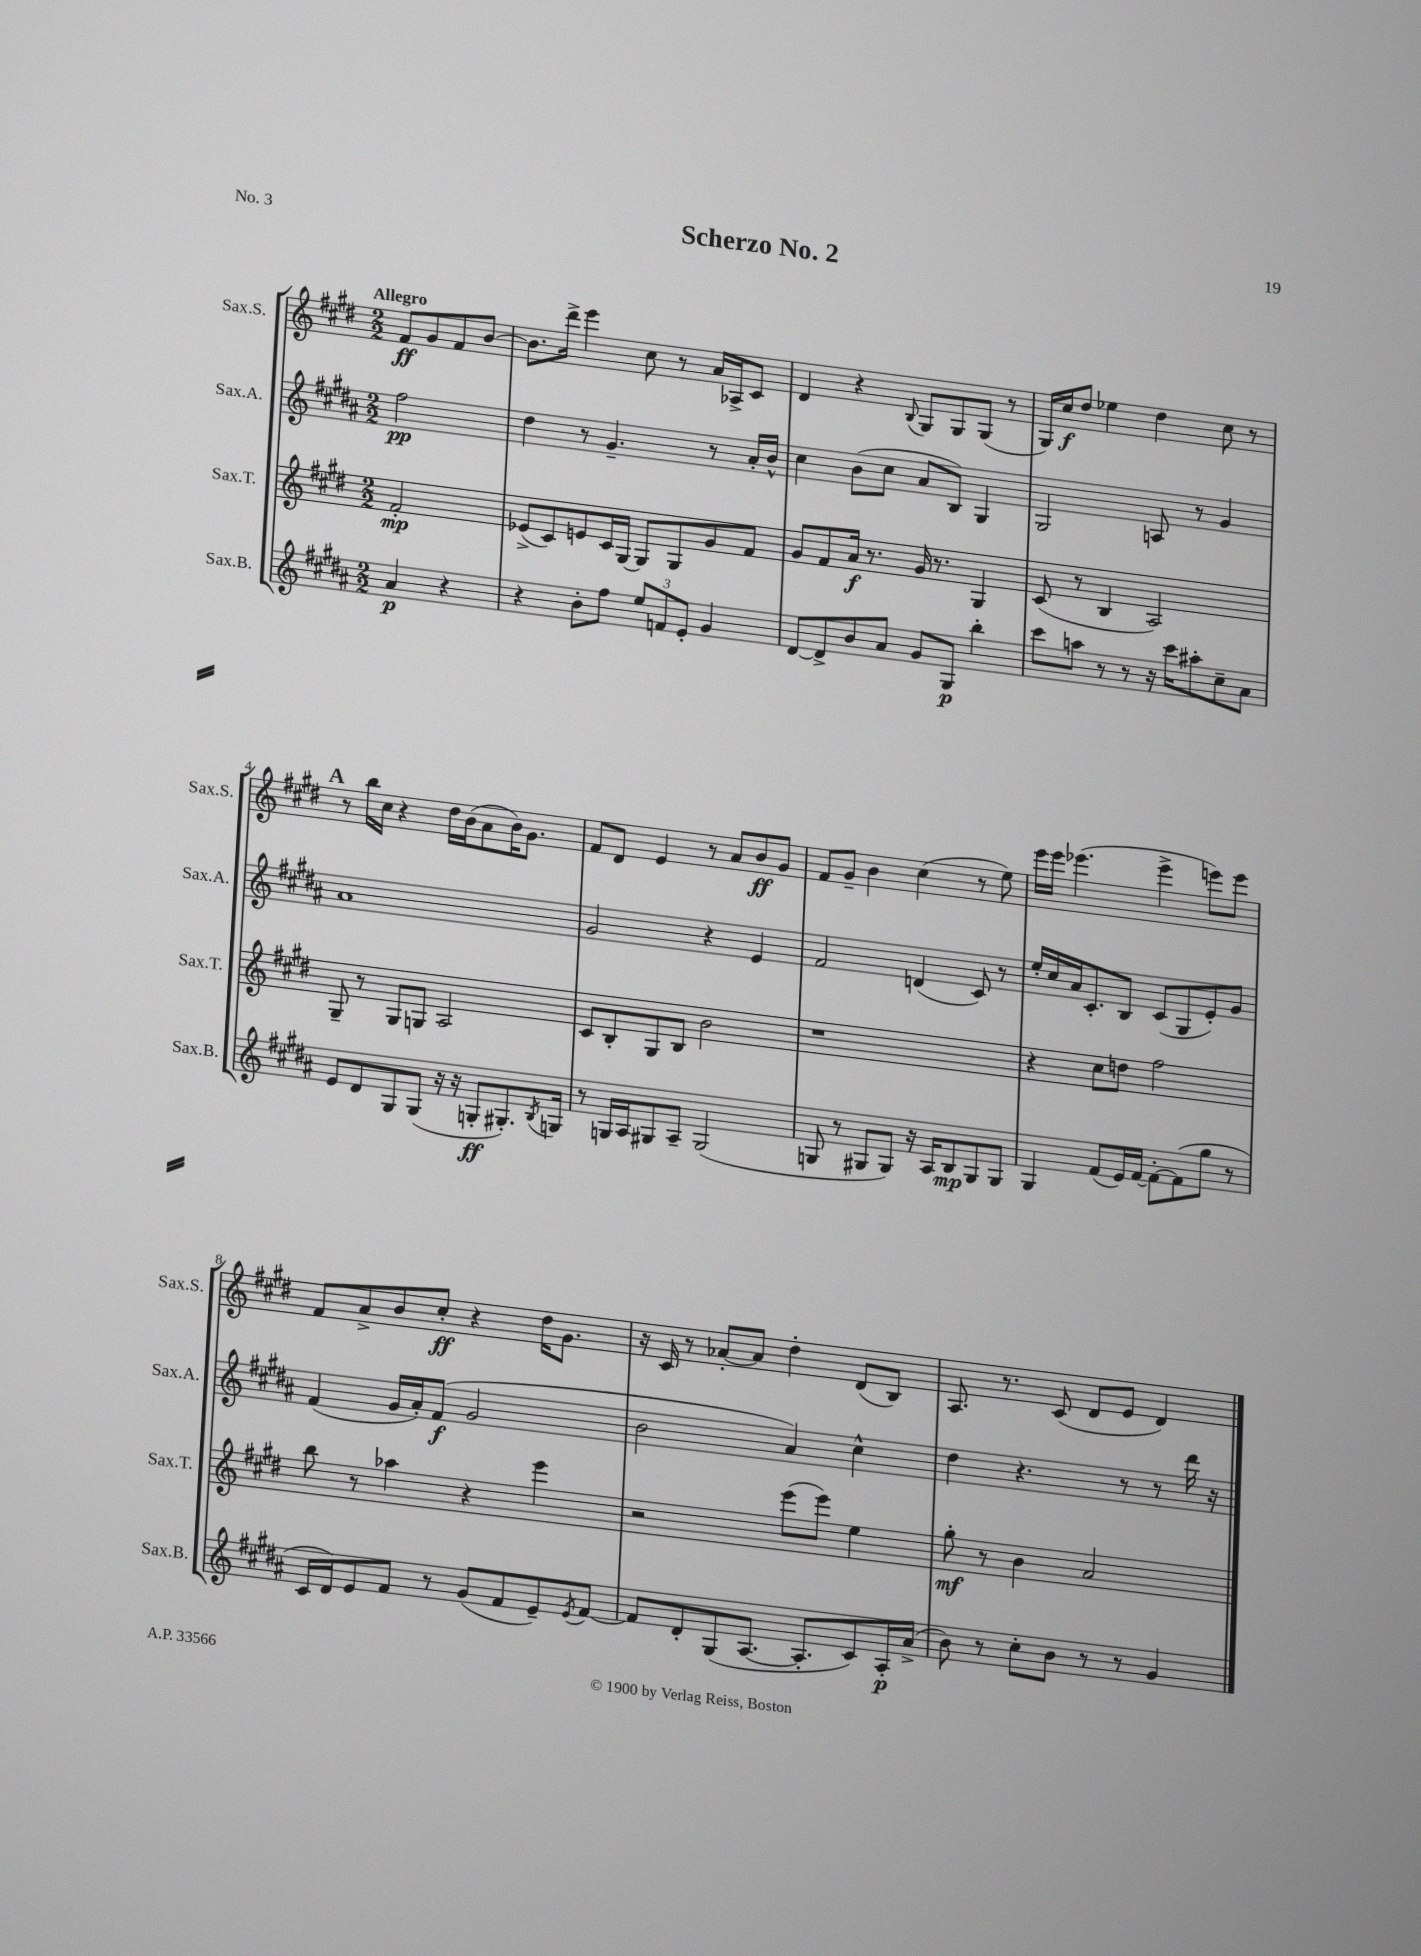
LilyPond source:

\header { title = "Scherzo No. 2" piece = "No. 3" }
<<
\new StaffGroup <<
\new Staff = "s0" \with { instrumentName = "Sax.S." shortInstrumentName = "Sax.S." } {
    \clef treble \key e \major \numericTimeSignature \time 2/2 \partial 2 \tempo "Allegro"
    fis'8\ff gis'8 fis'8 b'8~ |
    b'8. dis'''16-> e'''4 cis''8 r8 a'16 aes16-> cis'8 |
    dis'4 r4 \appoggiatura { b8 } gis8 gis8 gis8( r8 |
    gis16) cis''16\f dis''8 ees''4 dis''4 cis''8 r8 |
    \mark \markup { \bold "A" } r8 b''16 cis''16 r4 dis''16 b'16( a'8 b'16) gis'8. |
    fis'8 dis'8 e'4 r8 a'8 b'8\ff gis'8 |
    fis'8 gis'8-- b'4 cis''4( r8 e''8) |
    e'''16 e'''16 ees'''4.( ees'''4-> e'''8) e'''8 |
    fis'8 a'8-> b'8 cis''8-.\ff r4 dis''16 gis'8. |
    r16 cis'16 r8 aes'8~-. aes'8 dis''4-. dis'8( b8) |
    a8. r8. cis'8( dis'8 e'8 dis'4) \bar "|." |
}
\new Staff = "s1" \with { instrumentName = "Sax.A." shortInstrumentName = "Sax.A." } {
    \clef treble \key b \major \numericTimeSignature \time 2/2 \partial 2
    fis''2\pp |
    dis''4 r8 gis'4.-- r8 ais'16-. b'16-^ |
    cis''4 b'8( cis''8 ais'8 b8) gis4 |
    gis2 a8 r8 gis'4 |
    \mark \markup { \bold "A" } ais'1 |
    gis'2 r4 e'4 |
    fis'2 d'4( cis'8) r8 |
    e''16-. cis''16 ais'16 cis'8.-. b8 cis'8( gis8 e'8-.) gis'8 |
    fis'4( gis'16 ais'16-.) fis'8\f( gis'2 |
    b'2 ais'4) cis''4-^ |
    dis''4 r4. r8 r8 dis'''16 r16 \bar "|." |
}
\new Staff = "s2" \with { instrumentName = "Sax.T." shortInstrumentName = "Sax.T." } {
    \clef treble \key e \major \numericTimeSignature \time 2/2 \partial 2
    fis'2-.\mp |
    ees'8->( cis'8) e'8 cis'16 gis16~ gis8 gis8 gis'8 fis'8 |
    gis'8 fis'8 a'16\f r8. gis'16 r8. gis4 |
    cis'8( r8 b4 a2) |
    \mark \markup { \bold "A" } gis8-- r8 gis8 g8 a2 |
    cis'8 b8-. gis8 b8 b'2 |
    r1 |
    r4 cis''8 d''8 fis''2 |
    b''8 r8 aes''4 r4 e'''4 |
    r2 e'''8( e'''8) e''4 |
    gis''8-.\mf r8 b'4 a'2 \bar "|." |
}
\new Staff = "s3" \with { instrumentName = "Sax.B." shortInstrumentName = "Sax.B." } {
    \clef treble \key b \major \numericTimeSignature \time 2/2 \partial 2
    ais'4\p r4 |
    r4 b'8-. fis''8 \tuplet 3/2 { e''8 f'8 e'8-. } gis'4 |
    dis'8~ dis'8-> b'8 ais'8 gis'8 gis8\p b''4-. |
    cis'''8 a''8 r8 r8 r16 cis'''16 ais''8-. cis''8-- ais'8 |
    \mark \markup { \bold "A" } e'8 dis'8 gis8 gis8( r16 r16 g8-.\ff gis8.-.) \acciaccatura { b8 } g16 |
    r8 g16 ais16 gis8 ais8-- gis2( |
    g8 r8 gis8 gis8) r16 ais16 b8\mp gis8 gis8 |
    gis4 fis'8( e'16) fis'16~ fis'8~-. fis'8( gis''8 r8 |
    cis'16 dis'16) e'8 fis'8 r8 gis'8( fis'8 e'8--) \acciaccatura { e'8 } fis'8~ |
    fis'8 dis'8-. gis8( ais8.~ ais8.-. cis'8) ais16-.\p ais'16->( |
    b'8) r8 cis''8-. b'8 r8 r8 gis'4 \bar "|." |
}
>>
>>
